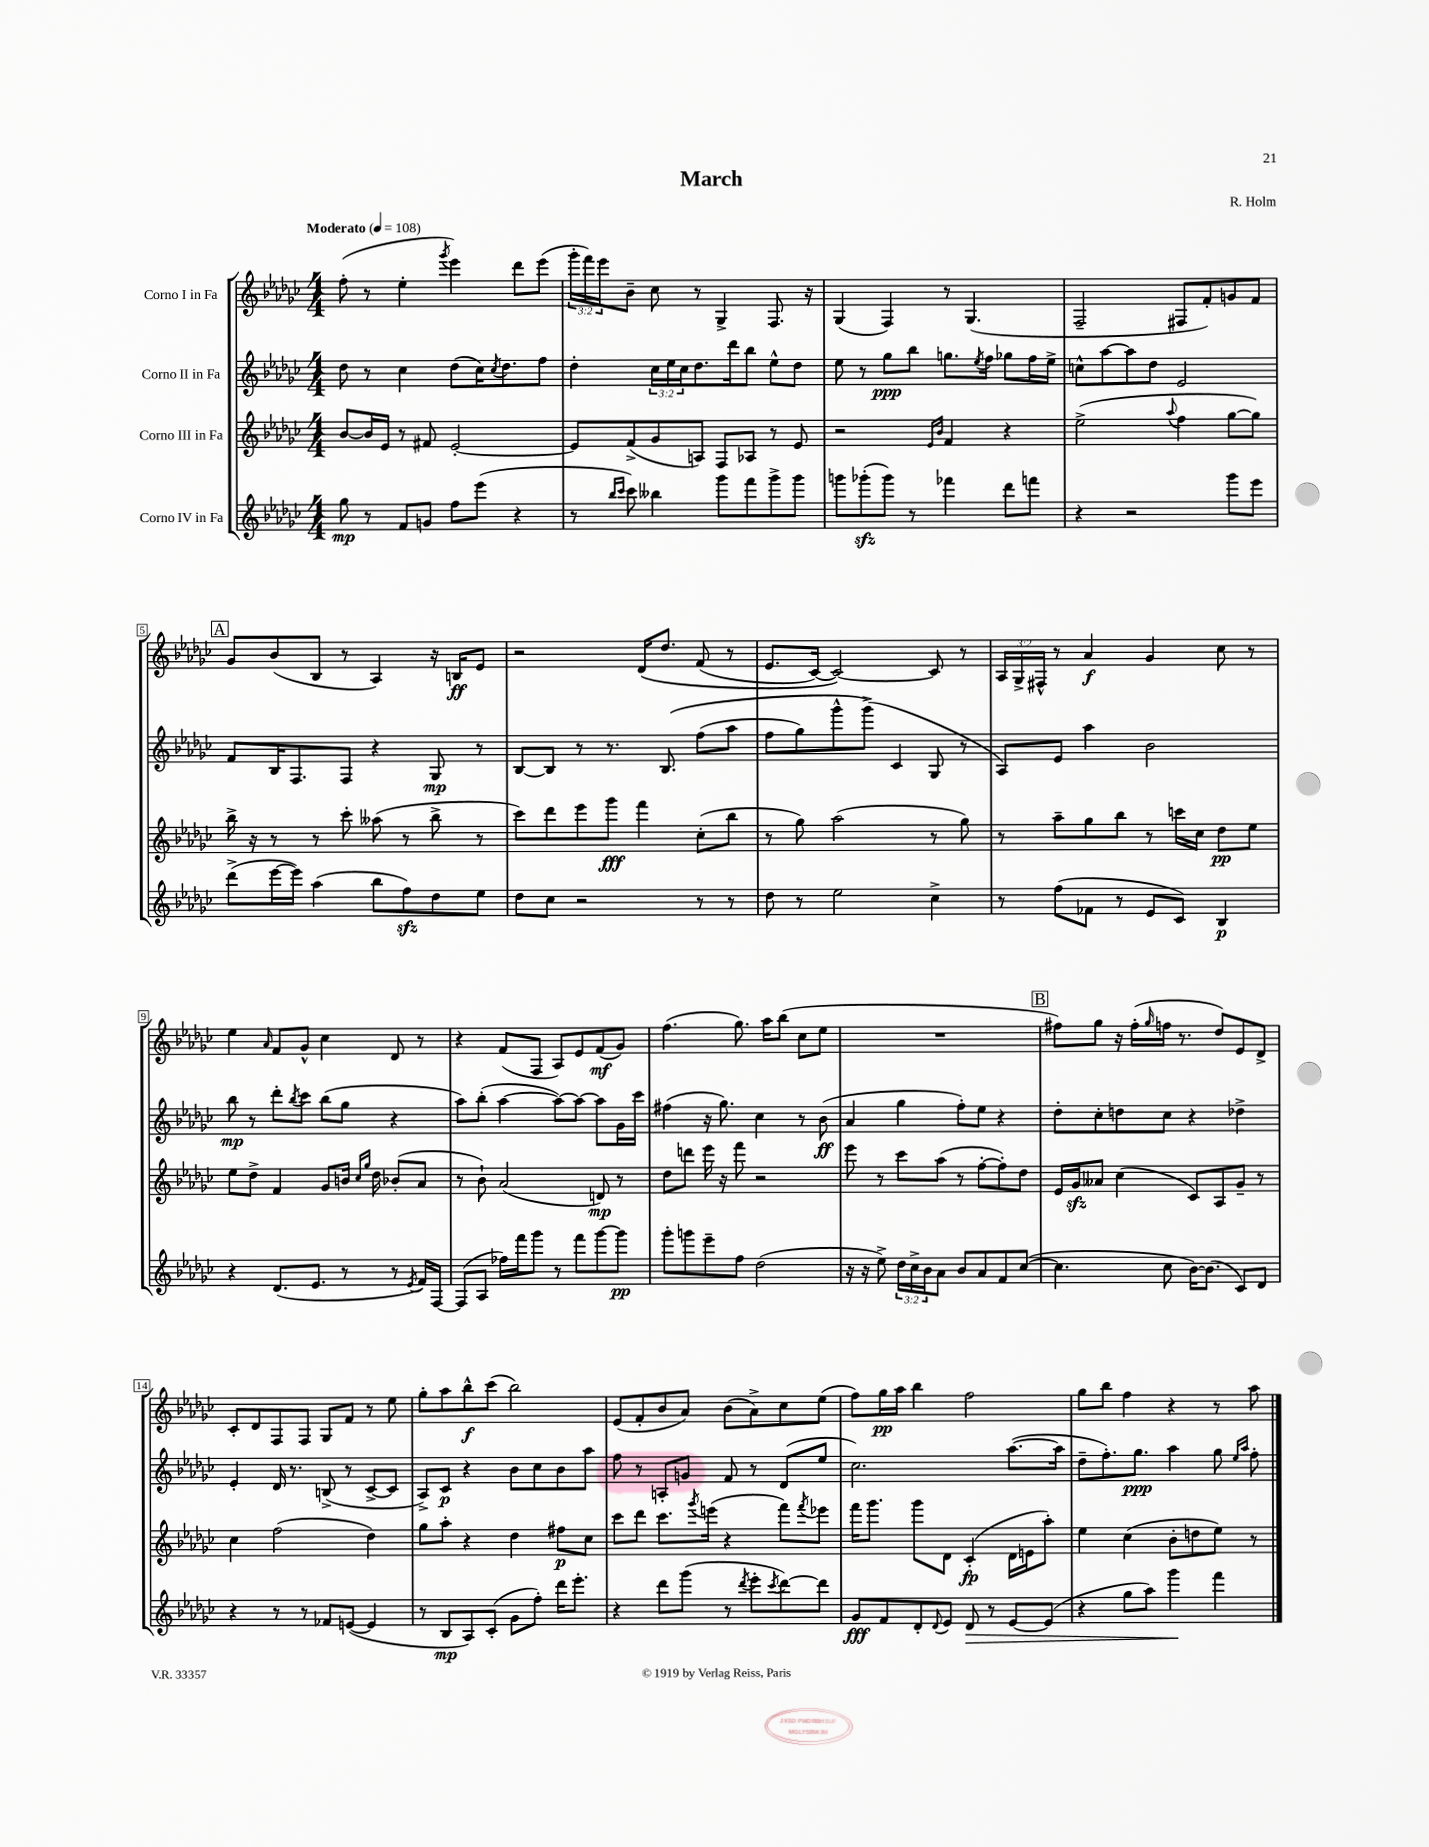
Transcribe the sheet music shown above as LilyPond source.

\header { title = "March" composer = "R. Holm" }
<<
\new StaffGroup <<
\new Staff = "s0" \with { instrumentName = "Corno I in Fa" } {
    \clef treble \key ges \major \numericTimeSignature \time 4/4 \override Staff.TupletNumber.text = #tuplet-number::calc-fraction-text \tempo "Moderato" 4 = 108
    f''8-.( r8 ees''4-. \acciaccatura { ges'''8 } ees'''4) des'''8 ees'''8( |
    \tuplet 3/2 { ges'''16-. f'''16) ees'''16 } bes'8-- ces''8 r8 ges4-> f8. r16 |
    ges4( f4) r8 ges4.( |
    f2-- fis8 f'8-.) g'8 f'8 |
    \mark \markup { \box "A" } ges'8 bes'8( bes8 r8 aes4) r16 b16\ff ees'8 |
    r2 des'16\( des''8. f'8( r8 |
    ees'8. ces'16~) ces'2~\) ces'8 r8 |
    \tuplet 3/2 { aes16 ges16-> fis16-^ } r8 aes'4\f ges'4 ces''8 r8 |
    ees''4 \grace { aes'16 } f'8 ges'8-^ ces''4 des'8 r8 |
    r4 f'8( f8 aes8) ees'8 f'8\mf( ges'8) |
    f''4.( ges''8.) aes''16 bes''8( ces''8 ees''8 |
    R1 |
    \mark \markup { \box "B" } fis''8) ges''8 r16 fis''16-.( \grace { ges''16 } f''16 r8. des''8) ees'8 des'8-> |
    ces'8-. des'8 f8 f8 ges8 f'8 r8 ees''8 |
    ges''8-. aes''8 bes''8-^\f ces'''8( bes''2) |
    ees'8( f'8-. bes'8 aes'8) bes'8( aes'8->) ces''8 ees''8( |
    f''8) ges''16\pp aes''16 bes''4 f''2 |
    ges''8 bes''8 f''4 r4 r8 aes''8 \bar "|." |
}
\new Staff = "s1" \with { instrumentName = "Corno II in Fa" } {
    \clef treble \key ges \major \numericTimeSignature \time 4/4 \override Staff.TupletNumber.text = #tuplet-number::calc-fraction-text
    des''8 r8 ces''4 des''8( ces''16) \acciaccatura { ces''8 } des''8. f''8 |
    des''4-. \tuplet 3/2 { ces''16 ees''16 ces''16 } des''8. des'''16 bes''8 ees''8-^ des''8 |
    ees''8 r8 ges''8\ppp bes''8 g''8. \acciaccatura { ees''8 } f''16 ges''8 f''16 ees''16-> |
    c''8-^ aes''8~ aes''8 des''8 ees'2 |
    \mark \markup { \box "A" } f'8 bes16 f8. f8 r4 ges8\mp r8 |
    bes8~ bes8 r8 r8. bes8.\( f''8( aes''8 |
    f''8 ges''8) ges'''8-^ ges'''8->(\) ces'4 ges8 r8 |
    aes8) ees'8 aes''4 bes'2 |
    bes''8\mp r8 des'''8-. \acciaccatura { bes''8 } ces'''8 bes''8( ges''8 r4 |
    aes''8) bes''8-.( aes''4~ aes''8~) aes''8~ aes''8 ges'16 ces'''16 |
    fis''4( r16 ges''8.) ces''4 r8 bes'8\ff( |
    aes'4 ges''4 f''8-.) ees''8 r4 |
    \mark \markup { \box "B" } des''8-. ces''8-. d''8 ces''8 r4 des''4-> |
    ees'4-. des'16 r8. b8->( r8 ces'8~-> ces'8 |
    aes8->) ces'8\p r4 bes'8 ces''8 bes'8 aes''8 |
    f''8 r8 a8-. g'8 f'8 r8 des'8( ees''8 |
    ces''2.) aes''8.~( aes''16 |
    des''8-- f''8.-.) ges''8.\ppp aes''4 ges''8 \grace { ees''16 aes''16 } f''8-. \bar "|." |
}
\new Staff = "s2" \with { instrumentName = "Corno III in Fa" } {
    \clef treble \key ges \major \numericTimeSignature \time 4/4
    bes'8~ bes'16 ees'16 r8 fis'8 ees'2~-. |
    ees'8 f'8->( ges'8 a8) f8 aes8 r8 ees'8 |
    r2 \grace { ees'16 bes'16 } f'4 r4 |
    ees''2->( \appoggiatura { aes''8 } f''4 ges''8~ ges''8) |
    \mark \markup { \box "A" } bes''16-> r16 r8 r8 ces'''8-. aeses''8( r8 bes''8-> r8 |
    ces'''8) des'''8 ees'''8 ges'''8\fff f'''4 ces''8-.( bes''8 |
    r8 ges''8) aes''2( r8 ges''8) |
    r8 aes''8-- ges''8 bes''8 r8 c'''16 ces''16 des''8\pp ees''8 |
    ees''8 des''8-> f'4 ges'8 b'16 \grace { ces''16 ges''16 } des''16 bes'8-.( aes'8 |
    r8 bes'8-!) aes'2( d'8\mp) r8 |
    des''8 d'''8 ees'''16 r16 f'''8 r2 |
    ees'''8 r8 ces'''8 aes''8( r8 f''8~-. f''8-.) des''8 |
    \mark \markup { \box "B" } ees'16 ges'16\sfz aeses'8 ces''4( ces'8) aes8 ges'8-- r8 |
    ces''4 f''2( des''4) |
    ges''8 aes''8-. r4 des''4 fis''8\p ces''8 |
    ces'''8 des'''8 ces'''8. \acciaccatura { ges'''8 } e'''16( r4 f'''8) \acciaccatura { f'''8 } ees'''8 |
    f'''16 ges'''8. ges'''8 des'8 ces'4-.\fp( des'16 e'16 aes''8-.) |
    ees''4 ces''4( bes'8-. d''8 ees''8) r8 \bar "|." |
}
\new Staff = "s3" \with { instrumentName = "Corno IV in Fa" } {
    \clef treble \key ges \major \numericTimeSignature \time 4/4 \override Staff.TupletNumber.text = #tuplet-number::calc-fraction-text
    ges''8\mp r8 f'8 g'8 f''8 ees'''8( r4 |
    r8 \grace { bes''16 ces'''16 } ces'''8) beses''4 ges'''8 f'''8 ges'''8-> ges'''8 |
    g'''8 ges'''8-.\sfz( ges'''8) r8 fes'''4 des'''8 f'''8 |
    r4 r2 ges'''8 ees'''8 |
    \mark \markup { \box "A" } des'''8->( ees'''16~ ees'''16) aes''4( bes''8 f''8\sfz) des''8 ees''8 |
    des''8 ces''8 r2 r8 r8 |
    des''8 r8 ees''2 ces''4-> |
    r8 f''8( fes'8 r8 ees'8 ces'8) bes4\p |
    r4 des'8.( ees'8. r8 r8 \acciaccatura { ees'8 } f'16) f16~ |
    f8( aes8 fes''16) f'''16 ges'''8 r8 f'''8 ges'''8~ ges'''8\pp |
    ges'''8-. g'''8 ees'''8-- f''8 des''2( |
    r16 r16 ees''8->) \tuplet 3/2 { des''16 ces''16-> bes'16 } aes'8 bes'8 aes'8 f'8 ces''8~( |
    \mark \markup { \box "B" } ces''4. ces''8 bes'16~) bes'8.( ces'8) des'8 |
    r4 r8 r8 fes'8 e'8~( e'4 |
    r8 bes8\mp aes8) ces'8-.( ges'8 f''8-.) des'''16 ees'''8.-. |
    r4 des'''8 ges'''8( r8 \acciaccatura { des'''8 } ees'''8-. \acciaccatura { ces'''8 } des'''8~) des'''8 |
    ges'8\fff f'8 des'8-. \appoggiatura { des'8 } ees'8 des'8\> r8 ees'8~ ees'8( |
    r4 ges''8 aes''8) ges'''4\! f'''4 \bar "|." |
}
>>
>>
\layout { \context { \Score \override BarNumber.stencil = #(make-stencil-boxer 0.1 0.3 ly:text-interface::print) } }
